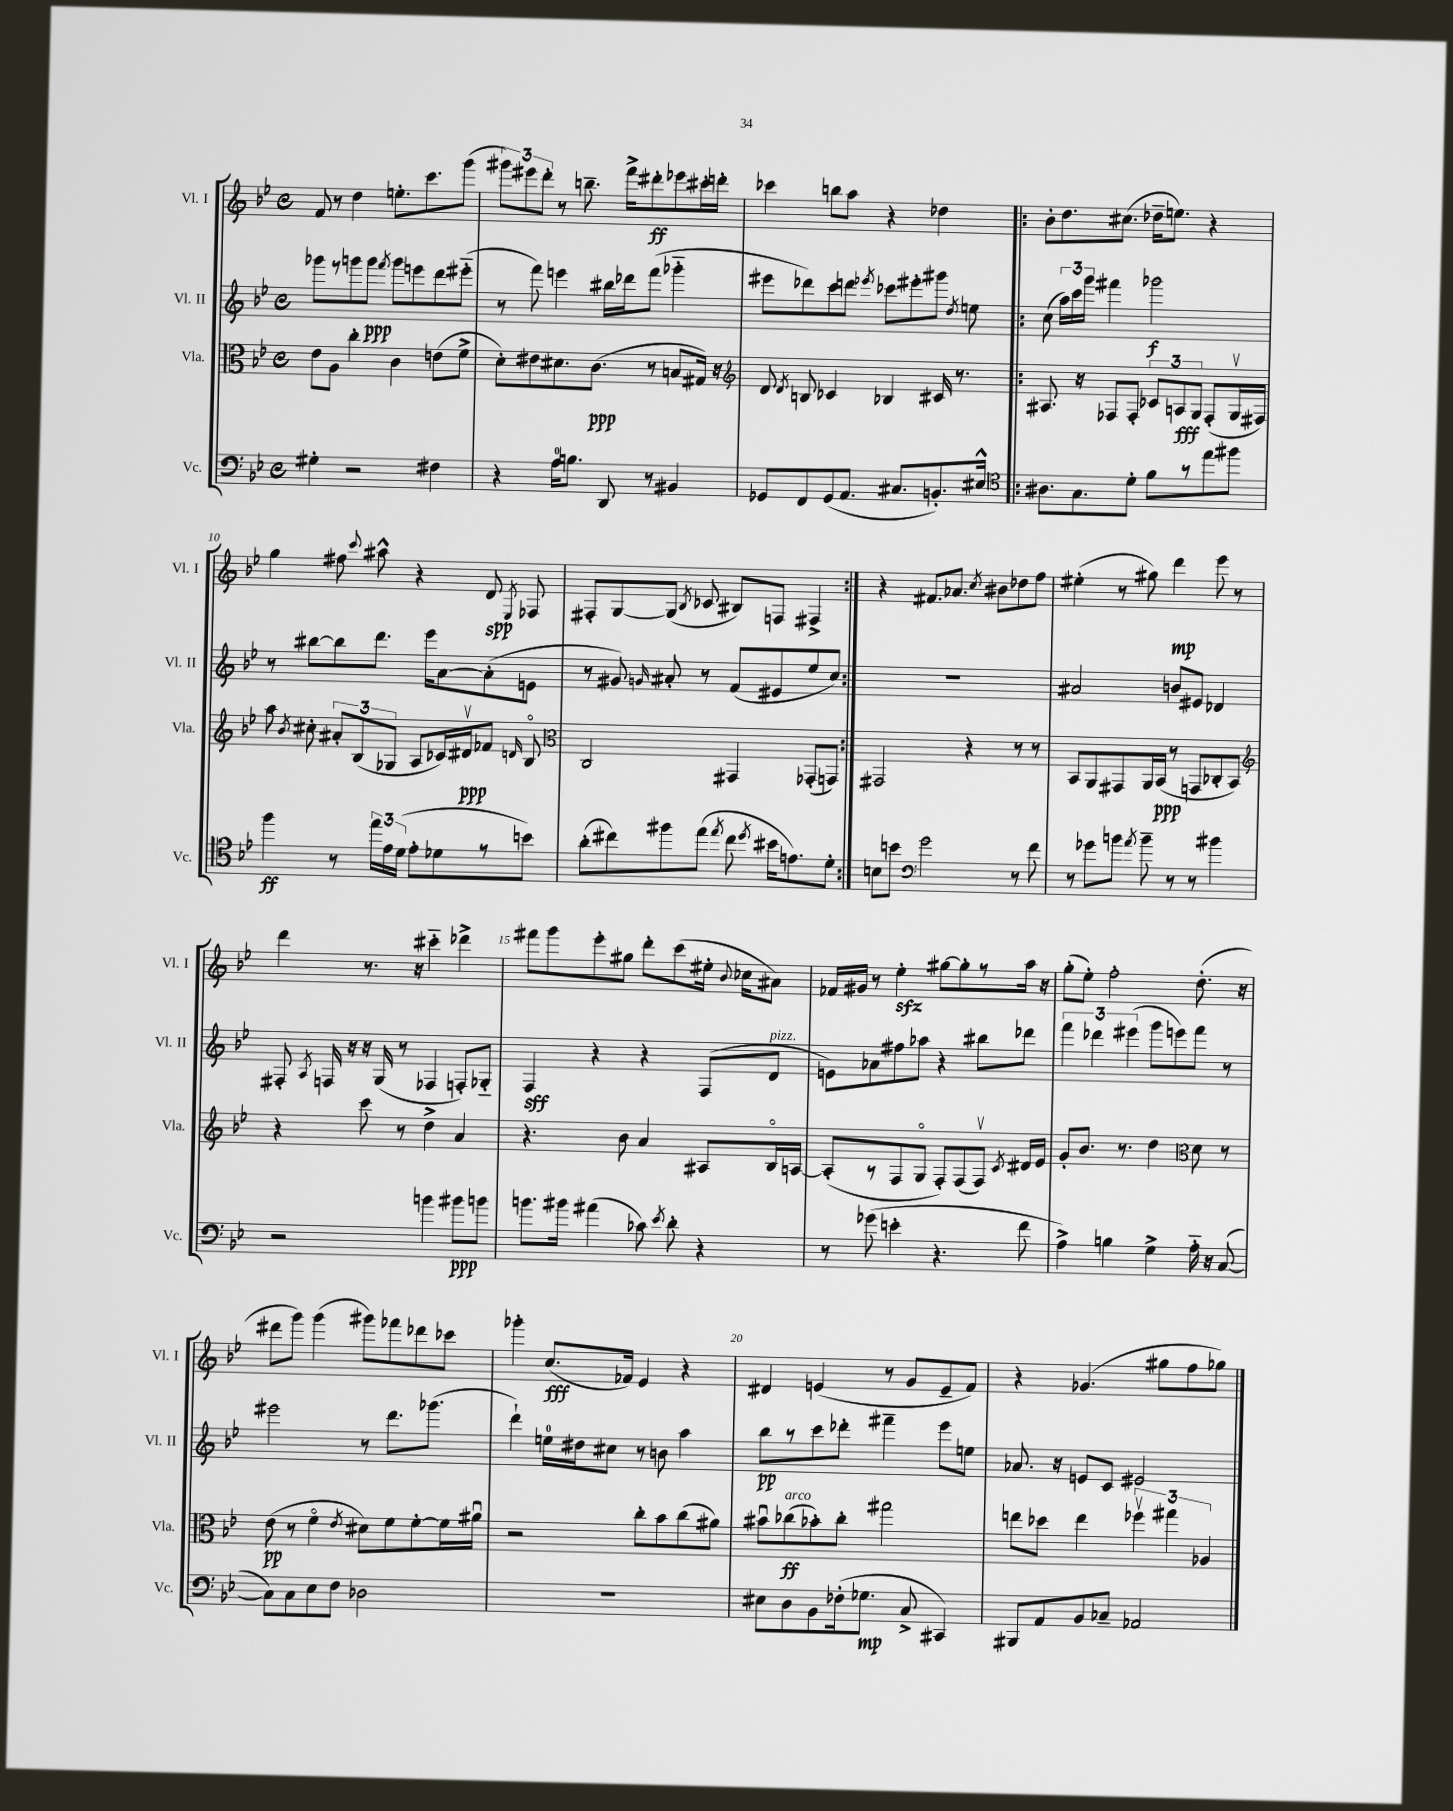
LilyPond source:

<<
\new StaffGroup <<
\new Staff = "s0" \with { instrumentName = "Vl. I" shortInstrumentName = "Vl. I" } {
    \clef treble \key bes \major \defaultTimeSignature \time 4/4
    \autoBeamOff f'8 r8 d''4 e''8.[-. c'''8. g'''8]( |
    \tuplet 3/2 { gis'''8[) eis'''8 d'''8]-. } r8 b''8.-- f'''16[-> dis'''8-.\ff ees'''8 cis'''16-. d'''16]-. |
    ces'''4 b''8[ a''8] r4 des''4 |
    \repeat volta 2 { bes'8[-. d''8. cis''8.]( des''16[-- e''8.]) r4 |
    g''4 fis''8 \appoggiatura { c'''8 } ais''8-^ r4 d'8\spp \acciaccatura { ees8 } fes8 |
    fis8[-. g8~ g8]( \acciaccatura { bes8 } ces'8 bis8[) f8] fis4-> | }
    r4 fis'8.[ aes'8.] \acciaccatura { c''8 } bis'8[ des''8 f''8] |
    eis''4-.( r8 gis''8) d'''4\mp ees'''8 r8 |
    d'''4 r8. r16 cis'''4-_ des'''4-> |
    fis'''8[ g'''8 ees'''8-. gis''8] d'''8[-. c'''8( eis''16]-. \appoggiatura { bes'8 } ces''16[ ais'8]) |
    fes'16[ gis'16] r8 ees''4-.\sfz gis''8[~ gis''8-. r8 a''16] r16 |
    g''8[-.( ees''8]-.) f''2-. d''8.-.( r16 |
    dis'''8[ g'''8]) g'''4( gis'''8[) fes'''8 des'''8 ces'''8] |
    ges'''4-. c''8.[\fff( fes'16]) ees'4 r4 |
    dis'4 e'4( r8 g'8[ e'8-- f'8]) |
    r4 ges'4.( gis''8[ f''8 ges''8]) \bar "|." |
}
\new Staff = "s1" \with { instrumentName = "Vl. II" shortInstrumentName = "Vl. II" } {
    \clef treble \key bes \major \defaultTimeSignature \time 4/4
    \autoBeamOff ges'''8[ r8 g'''8 g'''8]\ppp \acciaccatura { f'''8 } g'''8[ e'''8 d'''8 eis'''8]-_( |
    r8 f'''8) e'''4 bis''16[ des'''16 f'''8]( ges'''4-_ |
    eis'''8[ des'''8) c'''8 d'''8] \acciaccatura { ees'''8 } ces'''8[ eis'''8-. gis'''8] \acciaccatura { d''8 } e''8 |
    \repeat volta 2 { c''8( \tuplet 3/2 { a''16[) c'''16 g'''16] } fis'''4 ges'''2\f |
    r8 bis''8[~ bis''8 d'''8.] ees'''16[ a'8~ a'8-.( e'8] |
    r8 gis'8) \grace { g'16 } ais'8-. r8 f'8[( eis'8 ees''8 c''8]) | }
    R1 |
    ais'2 b'8[ eis'8] des'4 |
    fis8-. \acciaccatura { a8 } f16 r16 r16 g16( r8 fes4 f8[-.) ges8]-_ |
    f4\sff r4 r4 f8[( d'8]^\markup { \italic "pizz." } |
    e'8[) aes'8 fis''8 aes''8] r4 bis''8[ des'''8] |
    \tuplet 3/2 { f'''4 des'''4 eis'''4( } g'''8[ e'''8) f'''8] r8 |
    eis'''2 r8 d'''8.[ ges'''8.]( |
    d'''4-!) e''16[-0 dis''16 cis''8] r8 b'8 a''4 |
    bes''8[\pp r8 c'''8 des'''8]-. fis'''4-- ees'''8[ e''8] |
    aes'8. r16 e'8[ c'8] eis'2 \bar "|." |
}
\new Staff = "s2" \with { instrumentName = "Vla." shortInstrumentName = "Vla." } {
    \clef alto \key bes \major \defaultTimeSignature \time 4/4
    \autoBeamOff ees'8[ a8] c''4-. c'4 e'8[( f'8]-> |
    d'8[-.) eis'8 dis'8. c'8.]\ppp( r8 b8[ gis16]) r16 |
    \clef treble d'8 \acciaccatura { d'8 } b8 ces'4 bes4 cis'16 r8. |
    \repeat volta 2 { ais8. r16 fes8[ fes8]-. \tuplet 3/2 { ces'8[ a8\fff g8] } fes8[-.( g16\upbow fis16]) |
    a''8 \acciaccatura { bes'8 } cis''8-. \tuplet 3/2 { ais'8[-. bes8( ges8] } a8[ ces'16) dis'16\upbow\ppp fes'8] \grace { d'16 } bes8\flageolet |
    \clef alto c2 gis,4 ges,8[-.( g,8]) | }
    gis,2 r4 r8 r8 |
    bes,8[ a,8 gis,8 a,16 bes,16]\ppp( r8 g,8[ ces8-. bes,8]) |
    \clef treble r4 c'''8 r8 d''4-> a'4 |
    r4. bes'8 a'4 ais8[ bes16\flageolet a16]~ |
    a8[-.( r8 f8 g8]\flageolet f8[-.) f8( f8]\upbow) \acciaccatura { c'8 } dis'16[ ees'16] |
    g'8[-. bes'8.] r8. d''4 \clef alto d'8 r8 |
    ees'8\pp( r8 f'4\flageolet \acciaccatura { ees'8 } dis'8[) f'8 f'8~-. f'16 ais'16]\downbow |
    r2 c''8[-. bes'8 c''8( ais'8]) |
    bis'8[\downbow ces''8\ff^\markup { \italic "arco" }( bes'8-.) ces''8]-. gis''2 |
    e''8[ des''8] e''4 \tuplet 3/2 { fes''4\upbow gis''4 aes4 } \bar "|." |
}
\new Staff = "s3" \with { instrumentName = "Vc." shortInstrumentName = "Vc." } {
    \clef bass \key bes \major \defaultTimeSignature \time 4/4
    \autoBeamOff gis4-. r2 fis4 |
    r4 a16[-0 b8.] d,8 r8 bis,4 |
    ges,8[ f,8 ges,8( a,8.] cis8.[ b,8.-.) eis16]-^ |
    \repeat volta 2 { \clef tenor ais8.[ g8. d'8]-. f'8[ r8 ees''8 fis''8] |
    f''4\ff r8 \tuplet 3/2 { ees''16[ ees'16 d'16]( } ees'8[-. des'8 r8 b'8]) |
    a'8[-.( cis''8) fis''8 ees''8]( \acciaccatura { ees''8 } cis''8 \acciaccatura { d''8 } bis'16[ e'8.) d'8]-. | }
    b8[ b'8] \clef bass g'2 r8 f'8 |
    r8 ges'8[ b'8] \acciaccatura { a'8 } b'8-- r8 r8 bis'4 |
    r2 b'4 bis'8[\ppp b'8] |
    b'8.[ bis'16] ais'4( ces'8) \acciaccatura { ees'8 } d'8-. r4 |
    r8 ges'8( e'4-. r4. f'8 |
    a4->) b4 g4-> a16-_ r16 c8~( |
    c8[) c8 ees8 f8] des2 |
    R1 |
    eis8[ d8 bes,8 fes16-.( ges8.]\mp c8-> cis,4) |
    bis,,8[ a,8 bes,8 ces8]-- aes,2 \bar "|." |
}
>>
>>
\layout { \context { \Score currentBarNumber = #6 \override BarNumber.break-visibility = ##(#f #t #t) barNumberVisibility = #(every-nth-bar-number-visible 5) } }
